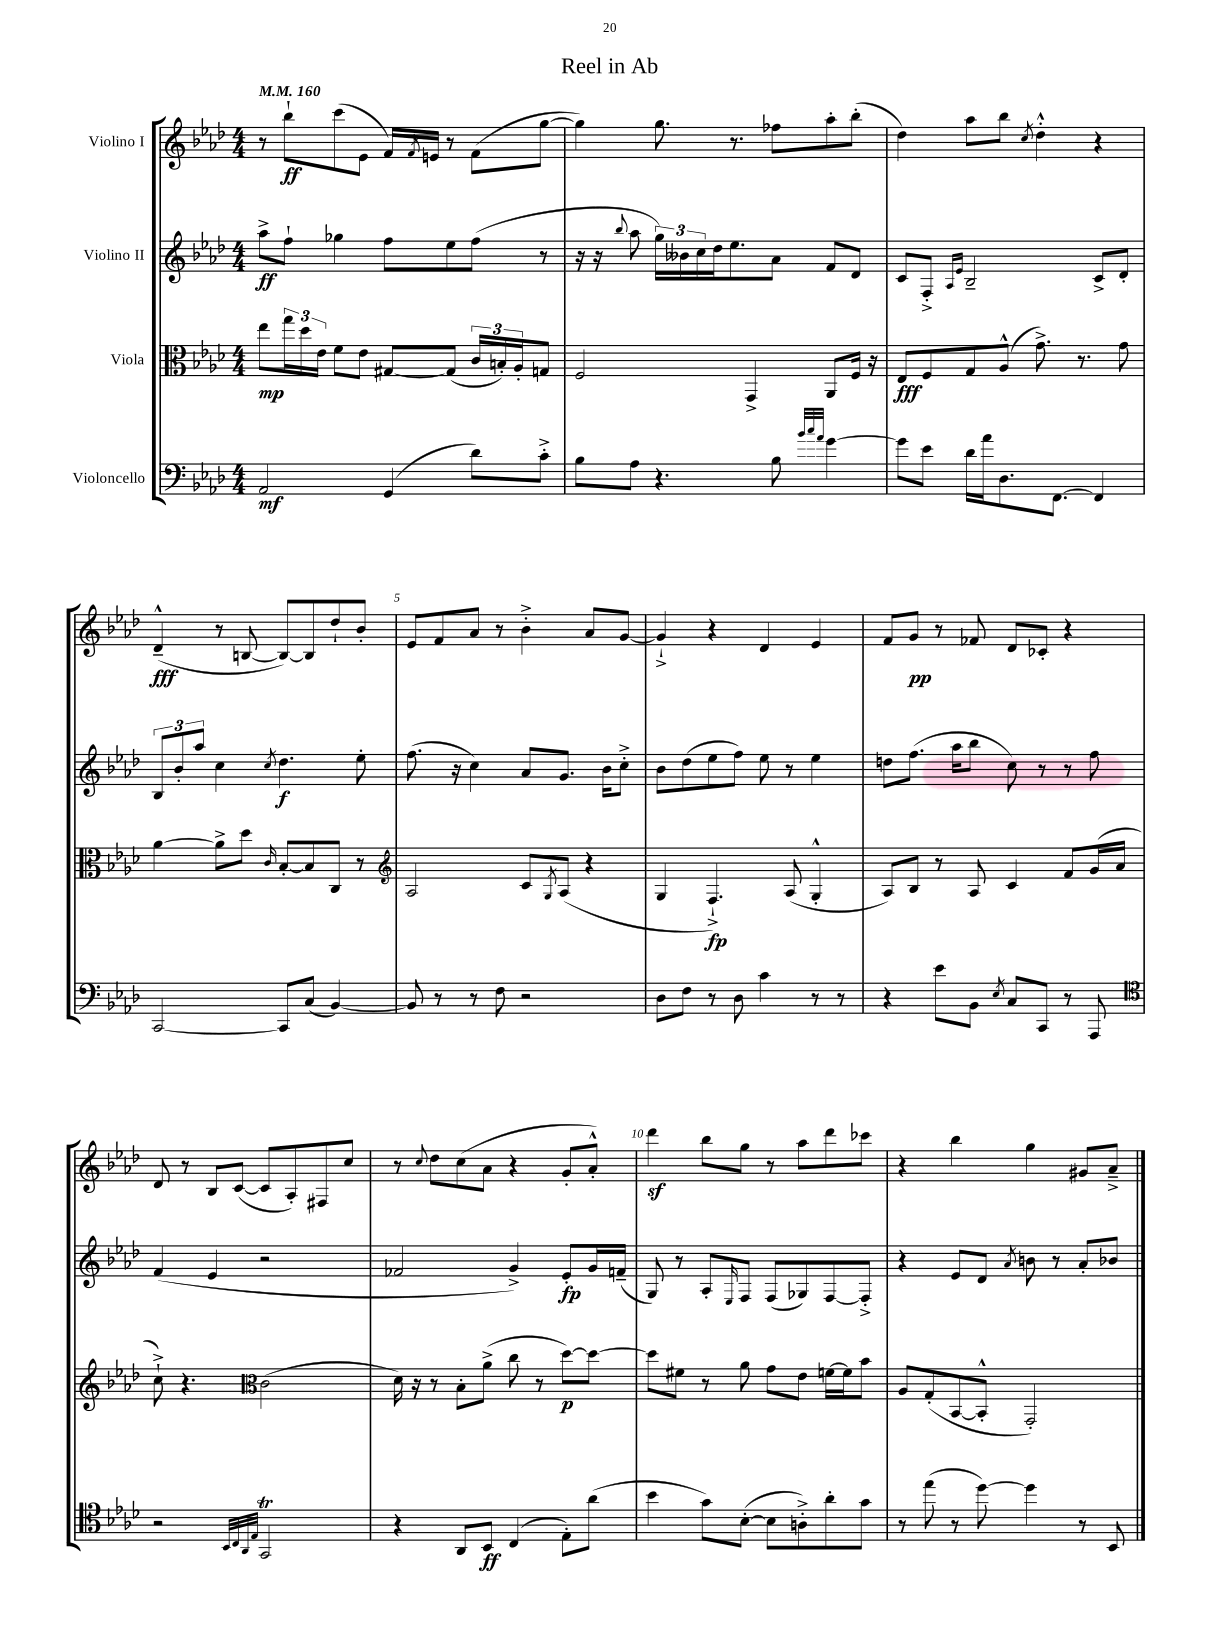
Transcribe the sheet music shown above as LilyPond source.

\header { title = "Reel in Ab" }
<<
\new StaffGroup <<
\new Staff = "s0" \with { instrumentName = "Violino I" } {
    \clef treble \key aes \major \numericTimeSignature \time 4/4 \tempo 4 = 160
    r8 bes''8-!\ff c'''8( ees'8 f'16) \acciaccatura { f'8 } e'16 r8 f'8( g''8~ |
    g''4) g''8. r8. fes''8 aes''8-. bes''8-.( |
    des''4) aes''8 bes''8 \acciaccatura { c''8 } des''4-.-^ r4 |
    des'4---^\fff( r8 b8~ b8~) b8 des''8-! bes'8-. |
    ees'8 f'8 aes'8 r8 bes'4-.-> aes'8 g'8~ |
    g'4-!-> r4 des'4 ees'4 |
    f'8 g'8\pp r8 fes'8 des'8 ces'8-. r4 |
    des'8 r8 bes8 c'8~( c'8 aes8-.) fis8 c''8 |
    r8 \appoggiatura { c''8 } des''8 c''8( aes'8 r4 g'8-. aes'8-.-^) |
    des'''4\sf bes''8 g''8 r8 aes''8 des'''8 ces'''8 |
    r4 bes''4 g''4 gis'8 aes'8---> \bar "|." |
}
\new Staff = "s1" \with { instrumentName = "Violino II" } {
    \clef treble \key aes \major \numericTimeSignature \time 4/4
    aes''8->\ff f''8-! ges''4 f''8 ees''8 f''8( r8 |
    r16 r16 \appoggiatura { bes''8 } aes''8 \tuplet 3/2 { g''16) beses'16 c''16 } des''16 ees''8. aes'8 f'8 des'8 |
    c'8 f8-.-> \grace { aes16 ees'16 } bes2-- c'8-> des'8-. |
    \tuplet 3/2 { bes8 bes'8-. aes''8 } c''4 \acciaccatura { c''8 } des''4.\f ees''8-. |
    f''8.( r16 c''4) aes'8 g'8. bes'16 c''8-.-> |
    bes'8 des''8( ees''8 f''8) ees''8 r8 ees''4 |
    d''8 f''8.( aes''16 bes''8 c''8) r8 r8 f''8 |
    f'4( ees'4 r2 |
    fes'2 g'4->) ees'8-.\fp g'16 f'16--( |
    g8) r8 aes8-. \grace { ees16 } f8 f8( ges8) f8~ f8-.-> |
    r4 ees'8 des'8 \acciaccatura { aes'8 } b'8 r8 aes'8-. bes'8 \bar "|." |
}
\new Staff = "s2" \with { instrumentName = "Viola" } {
    \clef alto \key aes \major \numericTimeSignature \time 4/4
    ees''8\mp \tuplet 3/2 { g''16 des''16 ees'16 } f'8 ees'8 gis8~ gis8( \tuplet 3/2 { c'16 b16-.) aes16-. } g8 |
    f2 g,4-> aes,8 f16 r16 |
    ees8\fff f8 g8 aes8-^( g'8.->) r8. g'8 |
    aes'4~ aes'8-> des''8 \grace { c'16 } bes8~-. bes8 c8 r8 |
    \clef treble aes2 c'8 \acciaccatura { g8 } aes8( r4 |
    g4 f4.-!->\fp) aes8( g4-.-^ |
    aes8) bes8 r8 aes8 c'4 f'8 g'16( aes'16 |
    c''8-!->) r4. \clef alto c'2( |
    des'16) r16 r8 bes8-. aes'8->( c''8 r8 des''8~\p) des''8~ |
    des''8 fis'8 r8 aes'8 g'8 ees'8 f'16~ f'16 bes'8 |
    aes8 g8-.( bes,8~ bes,8-.-^ g,2-.) \bar "|." |
}
\new Staff = "s3" \with { instrumentName = "Violoncello" } {
    \clef bass \key aes \major \numericTimeSignature \time 4/4
    aes,2\mf g,4( des'8) c'8-.-> |
    bes8 aes8 r4. bes8 \grace { bes'32 c''32 aes'32 } g'4~ |
    g'8 ees'8 des'16 aes'16 des8. f,8.~ f,4 |
    c,2~ c,8 c8( bes,4~) |
    bes,8 r8 r8 f8 r2 |
    des8 f8 r8 des8 c'4 r8 r8 |
    r4 ees'8 bes,8 \acciaccatura { ees8 } c8 c,8 r8 aes,,8 |
    \clef tenor r2 \grace { bes,32 c32 aes,32 ees32 } g,2\trill |
    r4 aes,8 bes,8\ff c4( ees8-.) aes'8( |
    bes'4 g'8) bes8~-.( bes8 a8-.->) aes'8-. g'8 |
    r8 ees''8( r8 des''8~) des''4 r8 bes,8 \bar "|." |
}
>>
>>
\layout { \context { \Score \override BarNumber.break-visibility = ##(#f #t #t) barNumberVisibility = #(every-nth-bar-number-visible 5) } }
